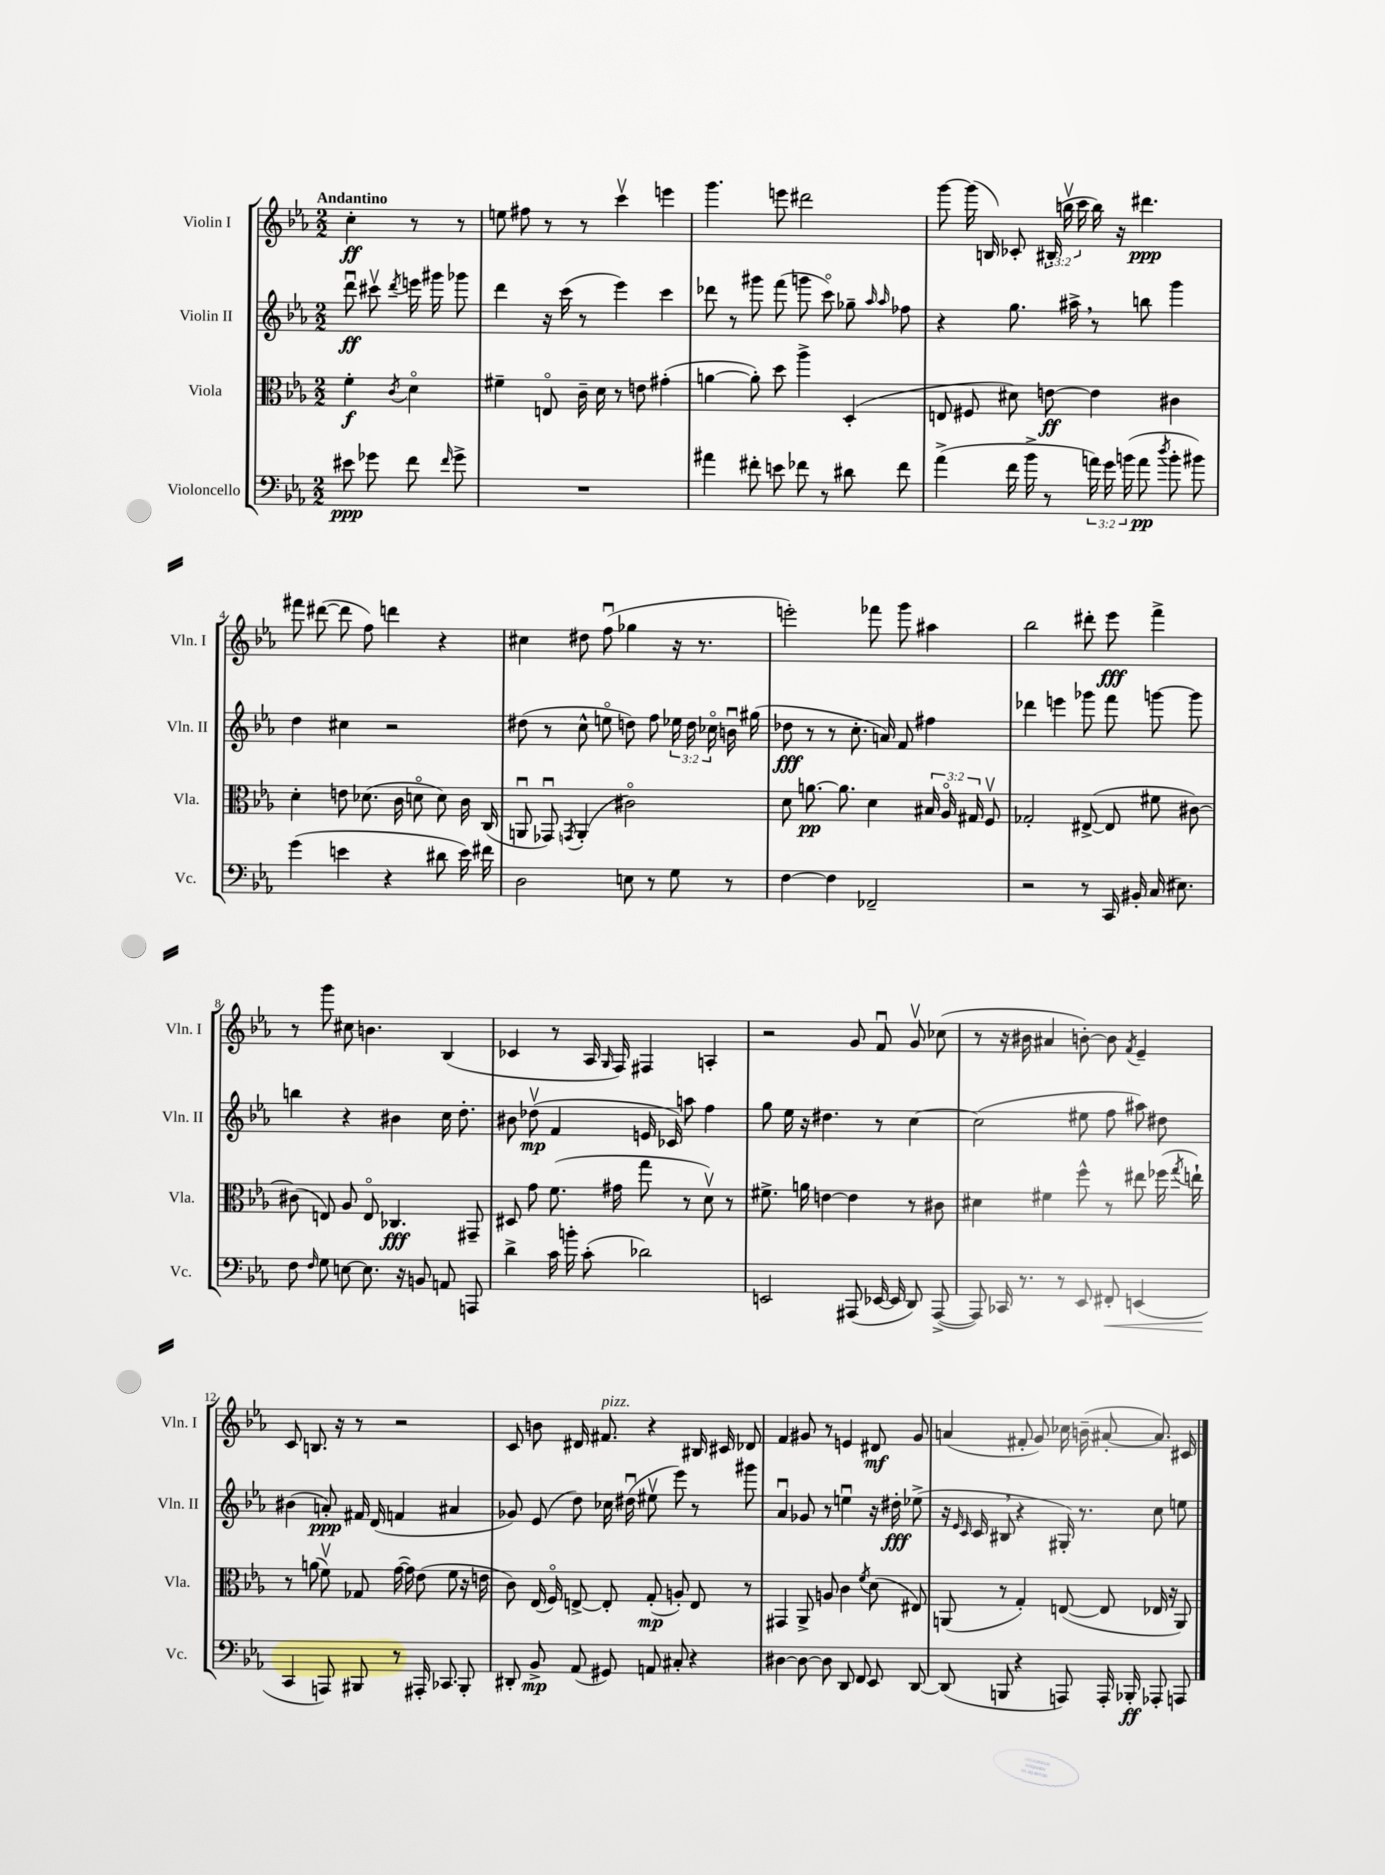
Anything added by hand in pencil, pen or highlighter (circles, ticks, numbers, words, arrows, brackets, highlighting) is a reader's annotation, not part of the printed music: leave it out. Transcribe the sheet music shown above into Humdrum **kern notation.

**kern	**kern	**kern	**kern
*staff4	*staff3	*staff2	*staff1
*clefF4	*clefC3	*clefG2	*clefG2
*k[b-e-a-]	*k[b-e-a-]	*k[b-e-a-]	*k[b-e-a-]
*M2/2	*M2/2	*M2/2	*M2/2
8e#	4f'	8dddu	4cc'
8g-	.	8ccc#v	.
.	8qc	8qddd	.
8f	4do	16eee	8r
.	.	16ggg#	.
16qqf	.	.	.
8g-^	.	8ggg-	8r
=	=	=	=
1r	4f#~	4ddd	8ee
.	.	.	8ff#
.	8Eo	16r	8r
.	.	(16ccc	.
.	16c~	8r	8r
.	16d	.	.
.	8r	4eee-)	4cccv
.	8e	.	.
.	(4g#'	4ccc	4eee
=	=	=	=
4a#	[4a	8ddd-	4.ggg
.	.	8r	.
8f#'	8a'])	8ggg#	.
8e	8dd	(8fff	8eee
8f-	4aa-^	8ggg	2ddd#
8r	.	8ccco)	.
8d#	(4D'	8gg-~	.
.	.	16qqaa-	.
.	.	16qqaa-	.
8f-	.	8ff-	.
=	=	=	=
(4a-^	8E	4r	[8ggg
.	8F#	.	(16ggg]
.	.	.	16B)
16f	8d#)	8.gg	8c-'
16b-^	.	.	.
8r	[8e	.	(24B#'
.	.	.	24bbv
.	.	16aa#^	.
.	.	.	24ccc
24a)	4e]	8r	16bb)
24g	.	.	.
.	.	.	16r
(24b	.	.	.
8a	.	8bb	4.ddd#
8qdd	.	.	.
8b'	4c#	4ggg	.
8b#)	.	.	.
=	=	=	=
(4g	4d'	4dd	8fff#
.	.	.	([8ddd#
4e	8e	4cc#	8ddd#]
.	(8.d-	.	8ff)
4r	.	2r	4ddd
.	16c	.	.
.	8do	.	.
8d#	8d)	.	4r
16e)	16c	.	.
16f#	(16C	.	.
=	=	=	=
2D	8AAu	(8dd#	4cc#
.	8GG-u)	8r	.
.	8qGG	.	.
.	(4AA'	8cc^^	8dd#
.	.	8eeo	(8ffu
8E	2c#o)	8dd)	4gg-
8r	.	8ff	.
8G	.	24ee-	16r
.	.	24dd	.
.	.	.	8.r
.	.	24cc-o	.
8r	.	16bu	.
.	.	(16gg#	.
=	=	=	=
[4F	8d	8dd-	2eee')
.	[8.a	8r	.
4F]	.	8r	.
.	8.a]	.	.
.	.	8.cc'	.
2FF-~	4d	.	8fff-
.	.	16a)	.
.	.	8f	8ggg
.	24B#	4ff#	4aa#
.	24A-o	.	.
.	24G#	.	.
.	8Fv	.	.
=	=	=	=
2r	2G-'	4ddd-	2bb-
.	.	4eee	.
8r	([8E#^	8ggg-	8ddd#'
16CC	8E#]	8fff	8eee-
16BB#'	.	.	.
(16C	8f#	[8ggg	4fff^
8.E#)	.	.	.
.	[8c#)	8ggg]	.
=	=	=	=
8F	(8c#]	4bb	8r
16qqF	.	.	.
8G	8E)	.	8ggg
[8E	8A-	4r	8cc#
8.E]	8Eo	.	4.b
.	4.C-	4b#	.
16r	.	.	.
8BB	.	.	.
8AA	.	16cc	(4B-
.	.	8.dd'	.
8AAA	8GG#~	.	.
=	=	=	=
4d^	8D#	8b#	4c-
.	8g	(8dd-v	.
16c	(8.f	4f	8r
16b'	.	.	.
(8c'	.	.	16A-
.	.	.	16qqG
.	16g#	.	16F)
2d-)	8gg	16e	4F#
.	.	16c-)	.
.	8r	8aa	.
.	8dv)	4ff	4A'
.	8r	.	.
=	=	=	=
2EE	8.f#^	8gg	2r
.	.	16ee-	.
.	16a	16r	.
.	[4e	4.dd#	.
(8AAA#	4e]	.	8g
[16EE-	.	8r	8fu
16EE-]	.	.	.
8DD)	8r	[4cc	8gv
([8AAA#^	8c#	.	(8cc-
=	=	=	=
8AAA#])	4d#	(2cc]	8r
16CC-	.	.	16r
8.r	.	.	16b#
.	4f#	.	4a#
8r	.	.	.
8EE-	8ff^^	8ee#	[8b')
8FF#'	8r	8ff	8b]
.	.	.	8qf
(4EE	8ee#	8aa#)	4e-~
.	(16ff-	8dd#	.
.	8qgg	.	.
.	16ee`)	.	.
=	=	=	=
4CC	8r	(4b#	8c
.	(8a	.	8.B
8AAA)	8fv)	8a')	.
.	.	.	16r
8BBB#	8G-	16f#	8r
.	.	(16d	.
8r	([16g	4f	2r
.	16g])	.	.
16AAA#'	(8e-	.	.
8.CC-	.	.	.
.	8f	4a#	.
8BBB#'	16r	.	.
.	16e	.	.
=	=	=	=
8DD#'	8c)	8g-)	8c
8BB-^	(16E-	(8e-	8b
.	16Fo)	.	.
(8AA-	[8E^	8dd)	16d#
.	.	.	8.f#
8GG#)	8E']	16cc-	.
.	.	(16dd#u	.
8AA	(8G'	8ee#v	4r
8C#'	8A')	8eee-)	.
4r	8E	8r	16B#
.	.	.	16c#
.	8r	8ggg#	8d-
=	=	=	=
[4D#	4GG#	4a-u	4f
8D#_	8AA-^	8g-	8g#
8D#]	8A	8r	8r
8DD	4c	4eeu	4e
8FF	.	.	.
.	8qf	.	.
8EE-	(8d	16r	8d#
.	.	16dd#'	.
[8DD	8E#)	(8ee-^	8g#
=	=	=	=
(8DD]	(8AA	16r	(4a
.	.	16qqe-	.
.	.	16qqc	.
.	.	16c	.
8BBB	8r	8B#	.
4r	4G')	4r	8f#'
.	.	.	8g)
8AAA)	([8E	16G#')	16cc-
.	.	8.r	(16b~
16AAA'	8E]	.	[8a#'
16BBB-'	.	.	.
8AAA-'	16E-	8cc	8.a#])
.	16r	.	.
8AAA	8AA)	8ee	.
.	.	.	16c#
==	==	==	==
*-	*-	*-	*-
